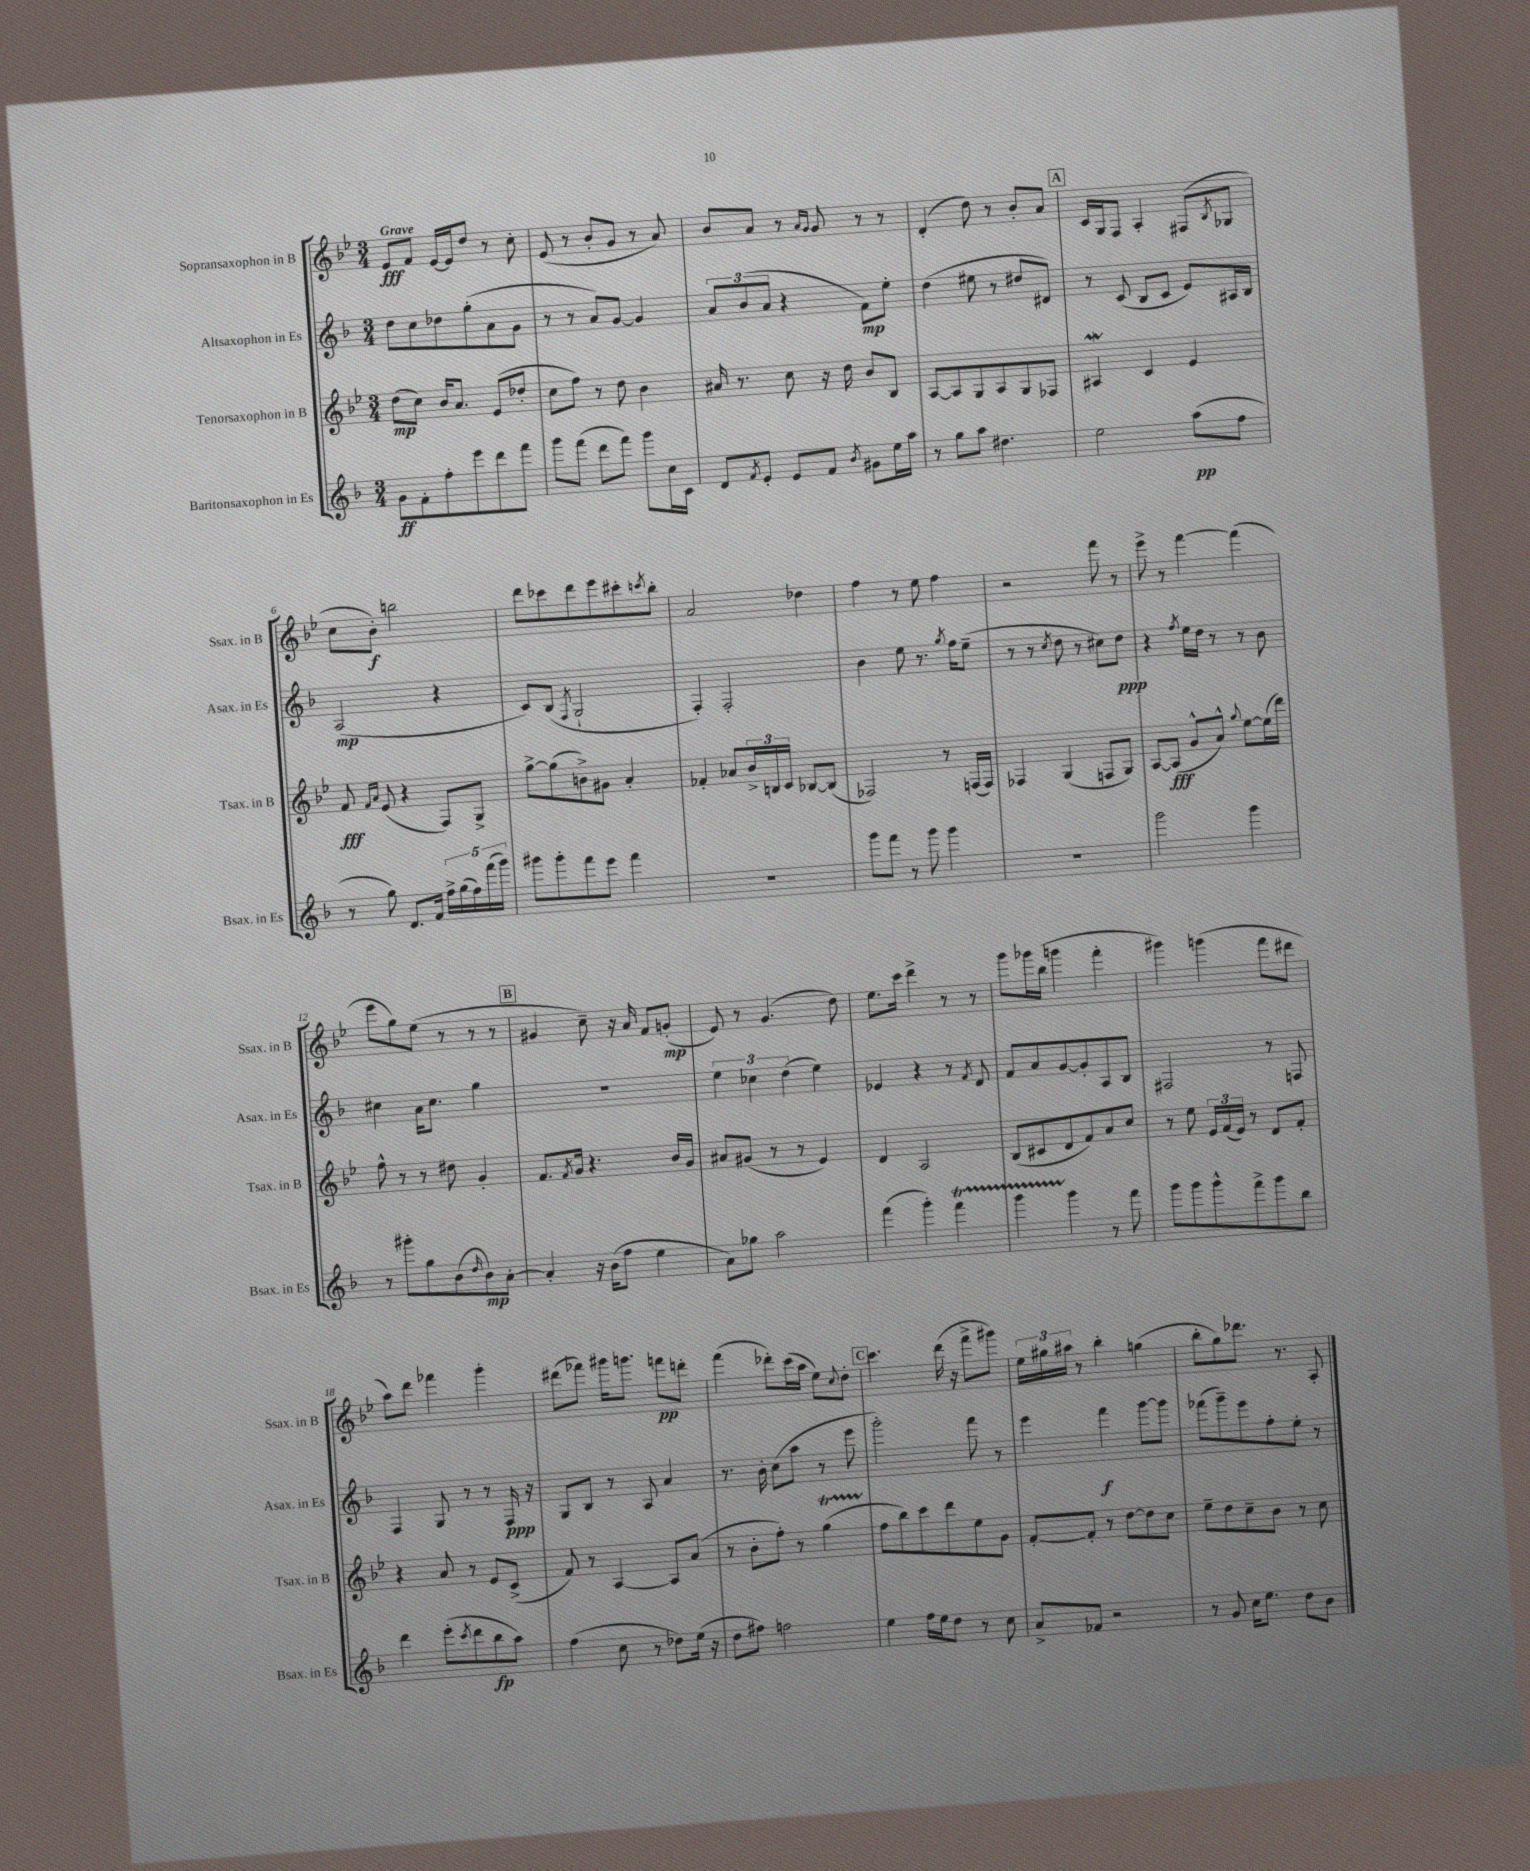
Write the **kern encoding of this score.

**kern	**kern	**kern	**kern
*staff4	*staff3	*staff2	*staff1
*clefG2	*clefG2	*clefG2	*clefG2
*k[b-]	*k[b-e-]	*k[b-]	*k[b-e-]
*M3/4	*M3/4	*M3/4	*M3/4
8g	(8dd	8dd	8e-
8f'	8cc)	8cc	8f
8ff'	16b-	8dd-	[16e-
.	8.a	.	16e-]
8eee	.	(8gg'	8dd
8ddd	(8e-	8a	8r
8fff	8dd-'	8g	8cc'
=	=	=	=
8ggg	8cc	8r	(8e-
(8fff	8ff)	8r	8r
8ddd	8r	8a)	8b-'
8fff)	8dd	[8g	8g
8ggg	4b-	4g]	8r
16cc	.	.	8a)
16c	.	.	.
=	=	=	=
8d	16a#	12a	8b-
.	8.r	.	.
.	.	(12b-	.
8qf	.	.	.
8e'	.	.	8a
.	.	12a	.
8e	8cc	4r	8r
.	.	.	16qqa
.	.	.	16qqg
8f	16r	.	8g
.	16dd	.	.
8qb-	.	.	.
8g#	8b-	8f)	8r
16ee	8B-	8ee'	8r
16aa	.	.	.
=	=	=	=
8r	[8A	(4dd	(4d'
8gg	8A]	.	.
8aa	8G	8ee#	8dd)
4.dd#	8A	8r	8r
.	8G	8dd#	8b-'
.	8F-	8d#)	8a
=	=	=	=
2ee	4A#	8r	16c
.	.	.	16G
.	.	(8c	8F
.	4c	8B-	4A'
.	.	8c	.
(8aa	4e-	8e)	(8F#
.	.	.	8qB-
8ff	.	16A#	8G-
.	.	16B-	.
=	=	=	=
8r	8f	(2A	8cc
.	16qqf	.	.
.	16qqa	.	.
8gg)	(8e-	.	8b-')
8.d	4r	.	2bb
16f	.	.	.
20ff^	8F)	4r	.
(20gg	.	.	.
20ff)	.	.	.
.	8G^	.	.
(20fff	.	.	.
20ggg)	.	.	.
=	=	=	=
8ggg#	[8gg^	8c)	8ddd
8ggg#'	(8gg]	(8B-	8ccc-
.	.	8qF	.
8fff	8b^)	2G`	8ddd
8eee	8g#	.	8eee-
4fff	4a'	.	8ccc#'
.	.	.	8qccc
.	.	.	8bb-'
=	=	=	=
2.r	4f-'	4F')	2a
.	8a-	2F'	.
.	24b-^	.	.
.	24B	.	.
.	24c	.	.
.	[8B-	.	4dd-
.	(8B-]	.	.
=	=	=	=
8ggg	2F-)	4b-	4ff
8fff	.	.	.
8r	.	8ee	8r
8ggg	.	8.r	8ee-
4ggg	8r	.	4ff
.	.	8qgg	.
.	.	16ff	.
.	(16F	(8ee~	.
.	16F)	.	.
=	=	=	=
2.r	4F-	8r	2r
.	.	8r	.
.	.	8qcc	.
.	(4G	8dd	.
.	.	8r	.
.	8F	8cc#)	8fff
.	8G)	8dd	8r
=	=	=	=
2ggg	[8A	4r	8eee-^
.	(8A]	.	8r
.	.	8qff	.
.	8g^^	16ee	[4fff
.	.	16dd	.
.	8a^^)	8r	.
.	8qqgg	.	.
4ggg	[8ee-	8r	(4fff]
.	(16ee-]	8b-	.
.	16ddd)	.	.
=	=	=	=
8r	8ff^^	4cc#	8eee-
8ggg#'	8r	.	8gg)
8gg	8r	16a	(8ee-
.	.	8.cc#	.
(8b-	8dd#	.	8r
16qqdd	.	.	.
8b-)	4g'	4gg	8r
[8a'	.	.	8r
=	=	=	=
4a']	8.f	2.r	4g#
.	8qf	.	.
.	16g	.	.
16r	4.r	.	8cc~)
(16b-	.	.	.
8ff	.	.	16r
.	.	.	16a
4ee	.	.	8f
.	16b-	.	(8g'
.	16g	.	.
=	=	=	=
8a)	8a#	6ee	8e-)
8gg-	(8g#	.	8r
.	.	6cc-	.
2aa	8r	.	(4.g
.	.	(6dd	.
.	8r	.	.
.	4e-)	4ee)	.
.	.	.	8dd)
=	=	=	=
(4fff	4d	4e-	8.ee-
.	.	.	16ccc
4ggg')	2A	4r	4ddd^
4fff	.	8r	8r
.	.	8qf	.
.	.	8d	8r
=	=	=	=
4ggg	(8B-	8f	8ggg
.	8c#	8a	16ggg-
.	.	.	(16bb-
4ggg	8d	[8g	4ggg
.	8f)	8g']	.
8r	8a	8A	4fff'
8fff	8cc	8B-	.
=	=	=	=
8ggg	8r	2F#	4ggg#)
8ggg	8ee-	.	.
8ggg^^	24e-	.	(4ggg
.	(24f	.	.
.	24e-)	.	.
8fff^	8r	.	.
8ggg	8d	8r	8fff
8bb-	8f'	8F	8ddd#
=	=	=	=
4ddd	4r	4F	8aa)
.	.	.	8ddd
(8eee'	8a	8G	4fff-
8qccc	.	.	.
8ddd	8r	8r	.
8bb-	8e-	8r	4ggg'
8aa)	(8c^	16F	.
.	.	16r	.
=	=	=	=
(4ff	8f)	8G	(8ddd#
.	8r	8B-	8fff-)
8cc	[4A	8r	16ggg#
.	.	.	8.ggg
8r	.	8A	.
8dd-)	8A]	4a	8fff
(16ee	(8a	.	8ddd'
16r	.	.	.
=	=	=	=
8dd	8r	8.r	(4fff
8ff#)	8b-'	.	.
.	.	16b-'	.
2ff	8ff')	(8cc	8ddd-')
.	8r	8aa	(16ccc
.	.	.	16aa
.	(4gg	8r	8ee-)
.	.	.	8qqcc
.	.	8eee	8dd'
=	=	=	=
4ee	8ff	2ggg')	4.ccc
.	8bb-)	.	.
16ff	8ccc	.	.
16ee	.	.	.
8dd	8ddd	.	(16ddd
.	.	.	16r
8r	8ee-	8fff	8fff^
8cc	8g	8r	8ggg#)
=	=	=	=
8a^	[8f'	4eee	24ee-
.	.	.	24gg#
.	.	.	24aa#
8f-	8f']	.	8r
2r	8r	4fff	4bb-'
.	[8dd	.	.
.	8dd]	[8ggg	(4gg
.	8cc	8ggg]	.
=	=	=	=
8r	8ee-~	(8fff-	8bb-'
8g	8dd	8ggg~)	8gg)
16cc	8cc~	8eee	8.ddd-
8.ee	.	.	.
.	8b-	8ff'	.
.	.	.	8.r
8dd	8r	8ee'	.
8b-	8cc	8r	8A'
==	==	==	==
*-	*-	*-	*-
